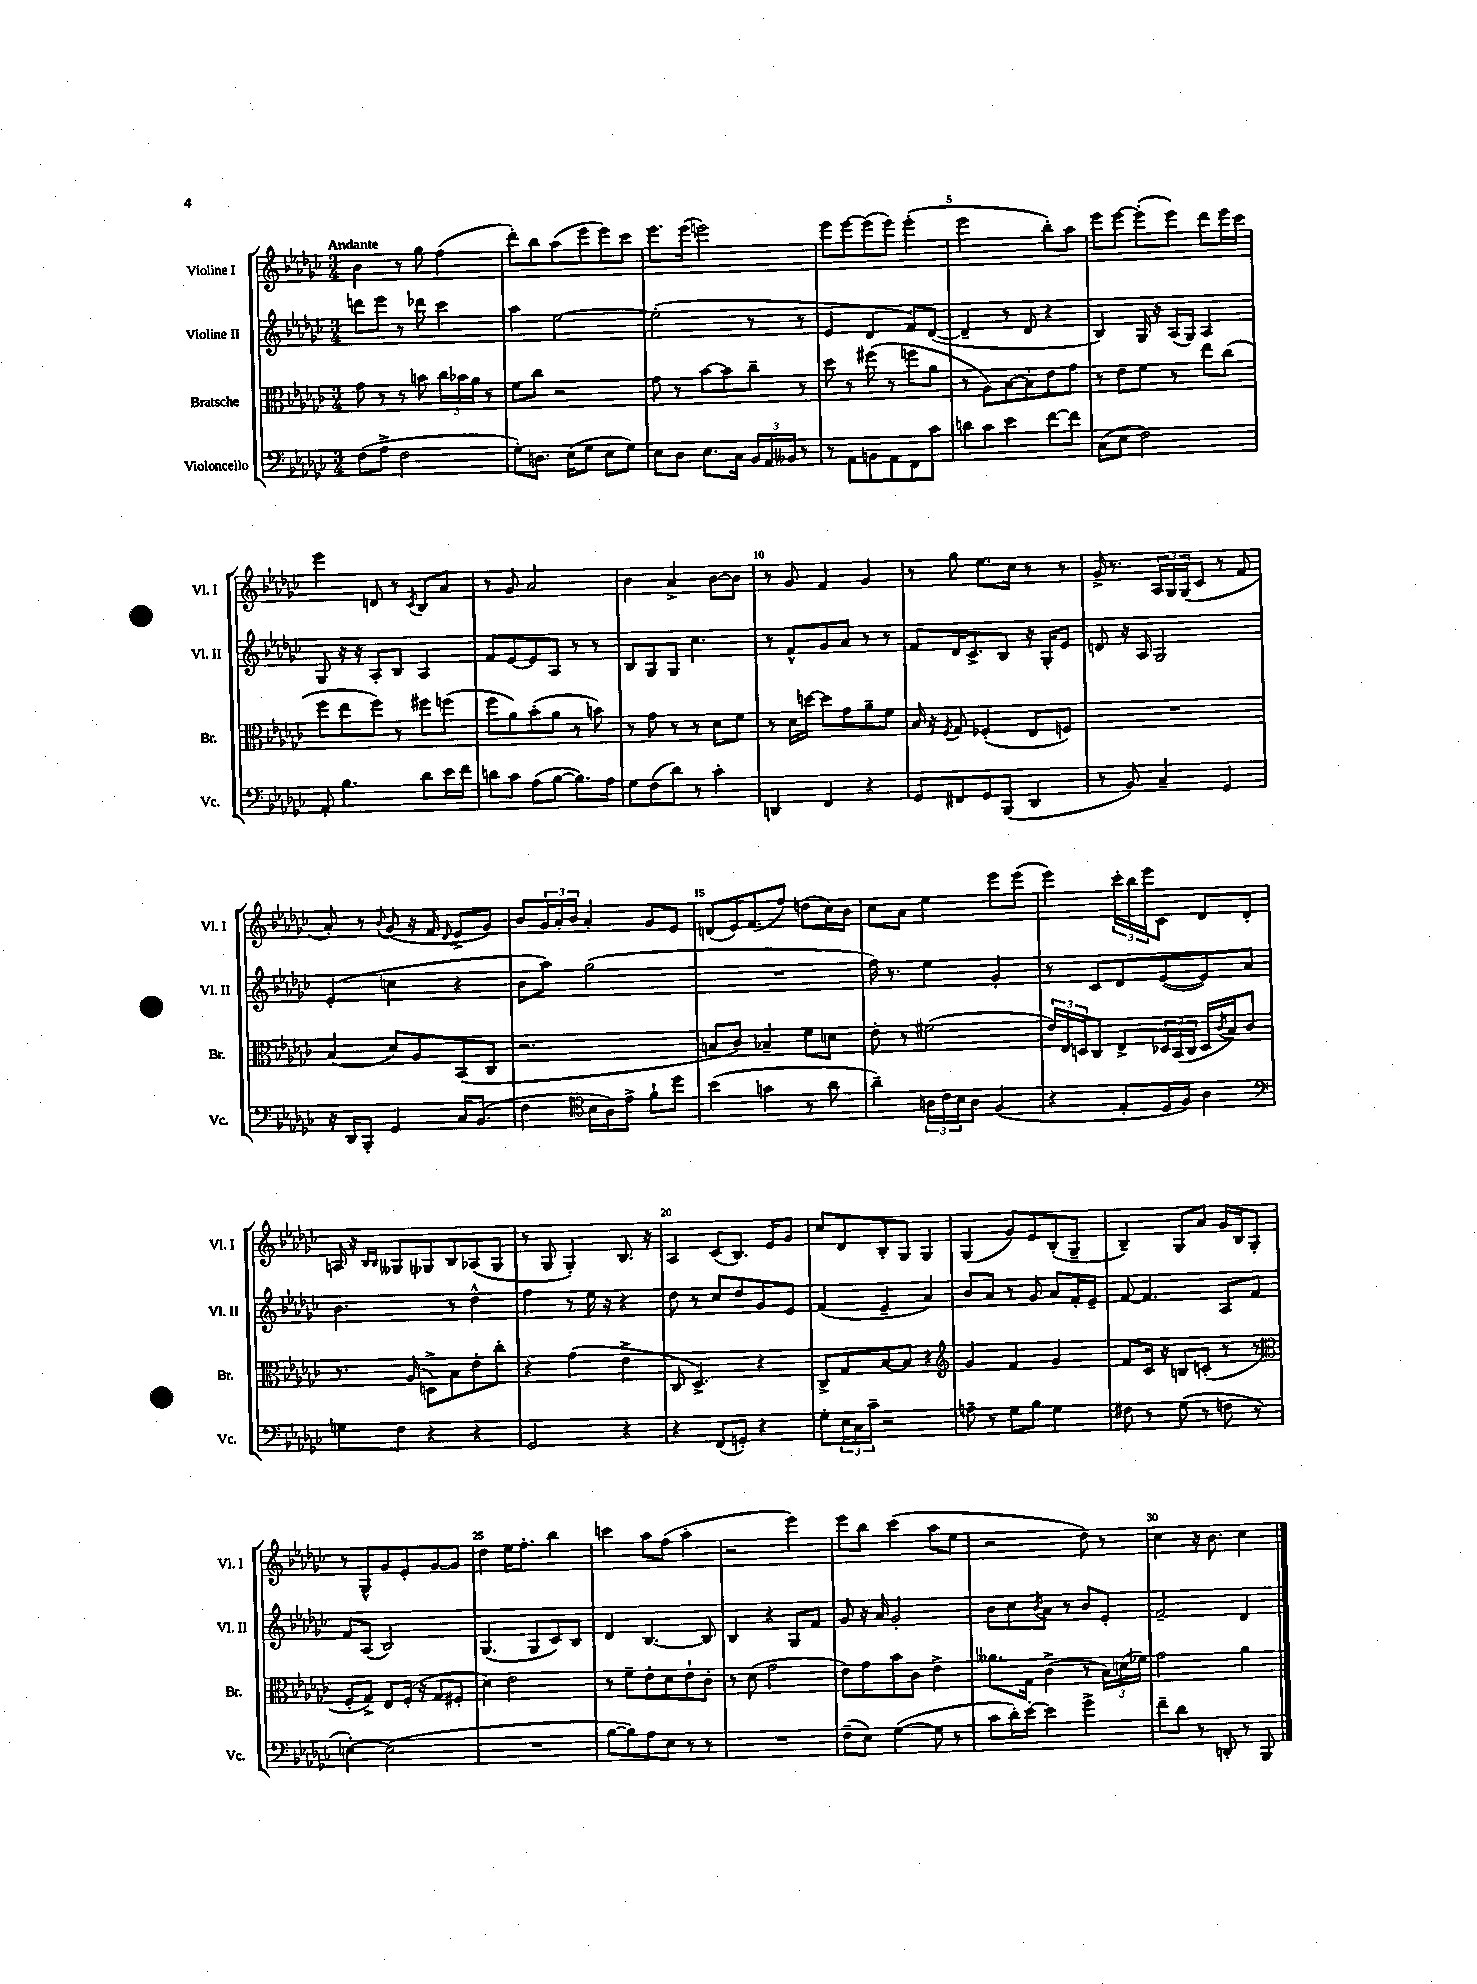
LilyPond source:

<<
\new StaffGroup <<
\new Staff = "s0" \with { instrumentName = "Violine I" shortInstrumentName = "Vl. I" } {
    \clef treble \key ges \major \numericTimeSignature \time 3/4 \tempo "Andante"
    bes'4 r8 ges''8 f''4( |
    des'''8-.) bes''8 aes''8( ees'''8 ees'''8) ces'''8 |
    ees'''8. ees'''16( e'''2) |
    ees'''8 ees'''8~ ees'''8( ees'''8) ees'''4-.( |
    ees'''2 bes''8-.) aes''8 |
    ees'''8 ees'''8~ ees'''8-.( ees'''8) des'''8 ees'''16 ces'''16 |
    ees'''4 d'8 r8 \acciaccatura { ces'8 } bes8 aes'8 |
    r8 ges'8 aes'2 |
    bes'4 aes'4-> bes'8~ bes'8 |
    r8 ges'8 f'4 ges'4 |
    r8 ges''8 ees''8. ces''16 r8 r8 |
    ges'16-> r8. \tuplet 3/2 { aes16 ges16 ges16( } ces'8 r8 f'8 |
    aes'8-.) r8 \appoggiatura { bes'8 } ges'8( r16 f'16 \appoggiatura { des'8 } ees'8-> ges'8) |
    bes'8 \tuplet 3/2 { ges'16 aes'16-. bes'16 } aes'4-. ges'8 ees'8 |
    d'8( ees'16) f'8.( f''8) d''8( ces''16) bes'16 |
    ces''8 aes'8 ees''4 ees'''8 ees'''8( |
    ees'''4) \tuplet 3/2 { ces'''16-. bes''16 ees'''16 } ces'8 des'8 des'8-. |
    a16 r16 \grace { bes16 bes16 } geses8 ges8 bes8 aes8( ges8 |
    r8 ges8 ges4-.) bes8. r16 |
    aes4 ces'8( bes8.) ees'16 ges'8 |
    ces''8 des'8 bes8-. ges8 ges4 |
    ges4( ges'8) ees'8 bes8-.( ges8-- |
    bes4--) ges8 aes'8 ges'16 bes16 ges8-. |
    r8 ges8-^ ges'8 ees'8-. ges'8~ ges'8 |
    des''4 ees''16 f''8.-. bes''4 |
    c'''4 aes''8 f''8( aes''4-. |
    r2 ees'''4) |
    ees'''8 bes''8 ces'''4( aes''8 ees''8 |
    r2 des''8) r8 |
    ces''4 r16 bes'8. ces''4 \bar "|." |
}
\new Staff = "s1" \with { instrumentName = "Violine II" shortInstrumentName = "Vl. II" } {
    \clef treble \key ges \major \numericTimeSignature \time 3/4
    d'''8 ees'''8 r8 des'''8 ces'''4 |
    aes''4 ees''2~ |
    ees''2-.( r8 r8 |
    ees'4 des'4 f'8) des'8~( |
    des'4-- r8 des'8 r4 |
    bes4) ges16 r16 aes16( ges16) aes4 |
    ges8 r16 r16 aes8-. bes8 aes4 |
    f'8 ees'8~ ees'8 aes8 r8 r8 |
    bes8 ges8 ges8 ces''4. |
    r8 f'8-^ ges'8 aes'8 r8 r8 |
    f'8 des'16 ces'8.-> bes8 r16 ges16-. ees'8 |
    d'8 r16 aes16 ges2 |
    ees'4-.( c''4 r4 |
    bes'8 aes''8) ges''2( |
    R2. |
    f''16) r8. ees''4 ges'4-. |
    r8 ces'8 des'8 ees'8~( ees'8) aes'8 |
    bes'4. r8 des''4-^ |
    f''4 r8 ees''16 r16 r4 |
    des''8 r8 ces''8 des''8 ges'8 ees'8 |
    f'4( ees'4-- aes'4) |
    bes'8 aes'8 r8 ges'8 aes'8 f'16-. ees'16-- |
    f'8~ f'4. aes8 f'8 |
    f'8 aes8( bes2) |
    ges4.( ges8 ces'8) bes8 |
    des'4 bes4.~ bes8 |
    bes4 r4 ges8 f'8 |
    ges'8 r16 aes'16 ges'2-. |
    bes'8 ces''8 \acciaccatura { bes'8 } aes'8 r8 bes'8 ees'8-. |
    f'2-- des'4 \bar "|." |
}
\new Staff = "s2" \with { instrumentName = "Bratsche" shortInstrumentName = "Br." } {
    \clef alto \key ges \major \numericTimeSignature \time 3/4
    ges'8 r8 r8 b'8 \tuplet 3/2 { ces''16 bes'16 aes'16 } r8 |
    f'8 ces''8 r2 |
    ges'8 r8 bes'8~ bes'8 ces''8-- r8 |
    des''8 r8 fis''8( r8 f''8 aes'8 |
    r8 aes8) bes8~ bes8-. ees'8 ges'8 |
    r8 ees'8 f'8 r8 ees''8 ces''8( |
    f''8 ees''8 f''8) r8 fis''8 f''8( |
    f''8 aes'8) bes'8-.( aes'8 r8 b'8) |
    r8 ges'8 r8 r8 des'8 f'8 |
    r8 des'16 d''16~ d''8 ges'8 aes'8-- f'8 |
    bes16 r16 \acciaccatura { f8 } ges8 fes4-.( ees8 f8) |
    R2. |
    bes4( des'8) aes8 bes,8( ces8 |
    r2. |
    b8 ces'8) bes4-- f'8 d'8 |
    ees'8-. r8 fis'2( |
    \tuplet 3/2 { ees'16) ees16 d16 } ces8 ees8-> \tuplet 3/2 { des16 bes,16( ces16 } des16 \acciaccatura { ces'8 } bes16) ces'8 |
    r8. aes16( d8->) bes8 ees'8-. ces''8-. |
    r4 ges'4( ees'4-> |
    ces8 des4.->) r4 |
    ces8-> ges8 bes8~ bes8 r4 |
    \clef treble ges'4 f'4 ges'4 |
    f'8 ces'16 r16 b8 c'8-.( r8 r8 |
    \clef alto f8-. ges8->) ees8 f16-.( r16 ges8 fis8-. |
    des'4) ees'2 |
    r8 f'8-- ees'8-. des'8 ees'8-! ces'8-. |
    r8 des'8( ges'2 |
    ees'8) ges'8 bes'8 ces'8 ees'4-> |
    aeses'8. ges16 ces'4->( r8 \tuplet 3/2 { bes16) d'16( fes'16) } |
    ges'2 aes'4 \bar "|." |
}
\new Staff = "s3" \with { instrumentName = "Violoncello" shortInstrumentName = "Vc." } {
    \clef bass \key ges \major \numericTimeSignature \time 3/4
    f8( aes8-> f2 |
    ges8-.) d8. ees16( ges8 ees8 ges8) |
    ees8 des8 ees8. ces16 \tuplet 3/2 { bes,16 aes,16 beses,16 } r8 |
    r8 aes,8 b,8 aes,8 f,8 ces'8 |
    d'8 ces'8 ees'4 f'8~ f'8 |
    ces8( ees8 f2) |
    aes,8-. bes4. des'8 ees'16 f'16 |
    d'8 ces'8 aes8( bes8~ bes8.) aes16 |
    ges8 f8( des'8) r8 ces'4-. |
    d,4 f,4 r4 |
    ges,8 fis,8 ges,8 bes,,8( des,4 |
    r8 bes,8) ces4-- ges,4 |
    r16 des,16 bes,,8-. ges,4 ces16 bes,8.( |
    f4 \clef tenor bes16 aes16) ees'8-> f'8-! des''8 |
    bes'4( g'4 r8 aes'8 |
    aes'4--) \tuplet 3/2 { a16 ces'16 bes16 } a8 f4( |
    r4 ees8-. des16 f16) aes4 |
    \clef bass g8 f8 r4 r4 |
    ges,2 r4 |
    r4 f,8( g,8-.) r4 |
    ges8-. \tuplet 3/2 { ees16 ces16 ces'16-- } r2 |
    a8-- r8 ges8 bes8 ges4 |
    fis8 r8 ges8( r8 f8 r8 |
    e4~-.) e2( |
    R2. |
    bes8~ bes8) aes8 ees8 r8 r8 |
    R2. |
    f8--( ees8) ges4~( ges8 r8 |
    ces'8 des'16-.) ees'16~-. ees'4 ges'4-> |
    f'8-- des'8 r8 d,8-. r8 bes,,8 \bar "|." |
}
>>
>>
\layout { \context { \Score \override BarNumber.break-visibility = ##(#f #t #t) barNumberVisibility = #(every-nth-bar-number-visible 5) } }
